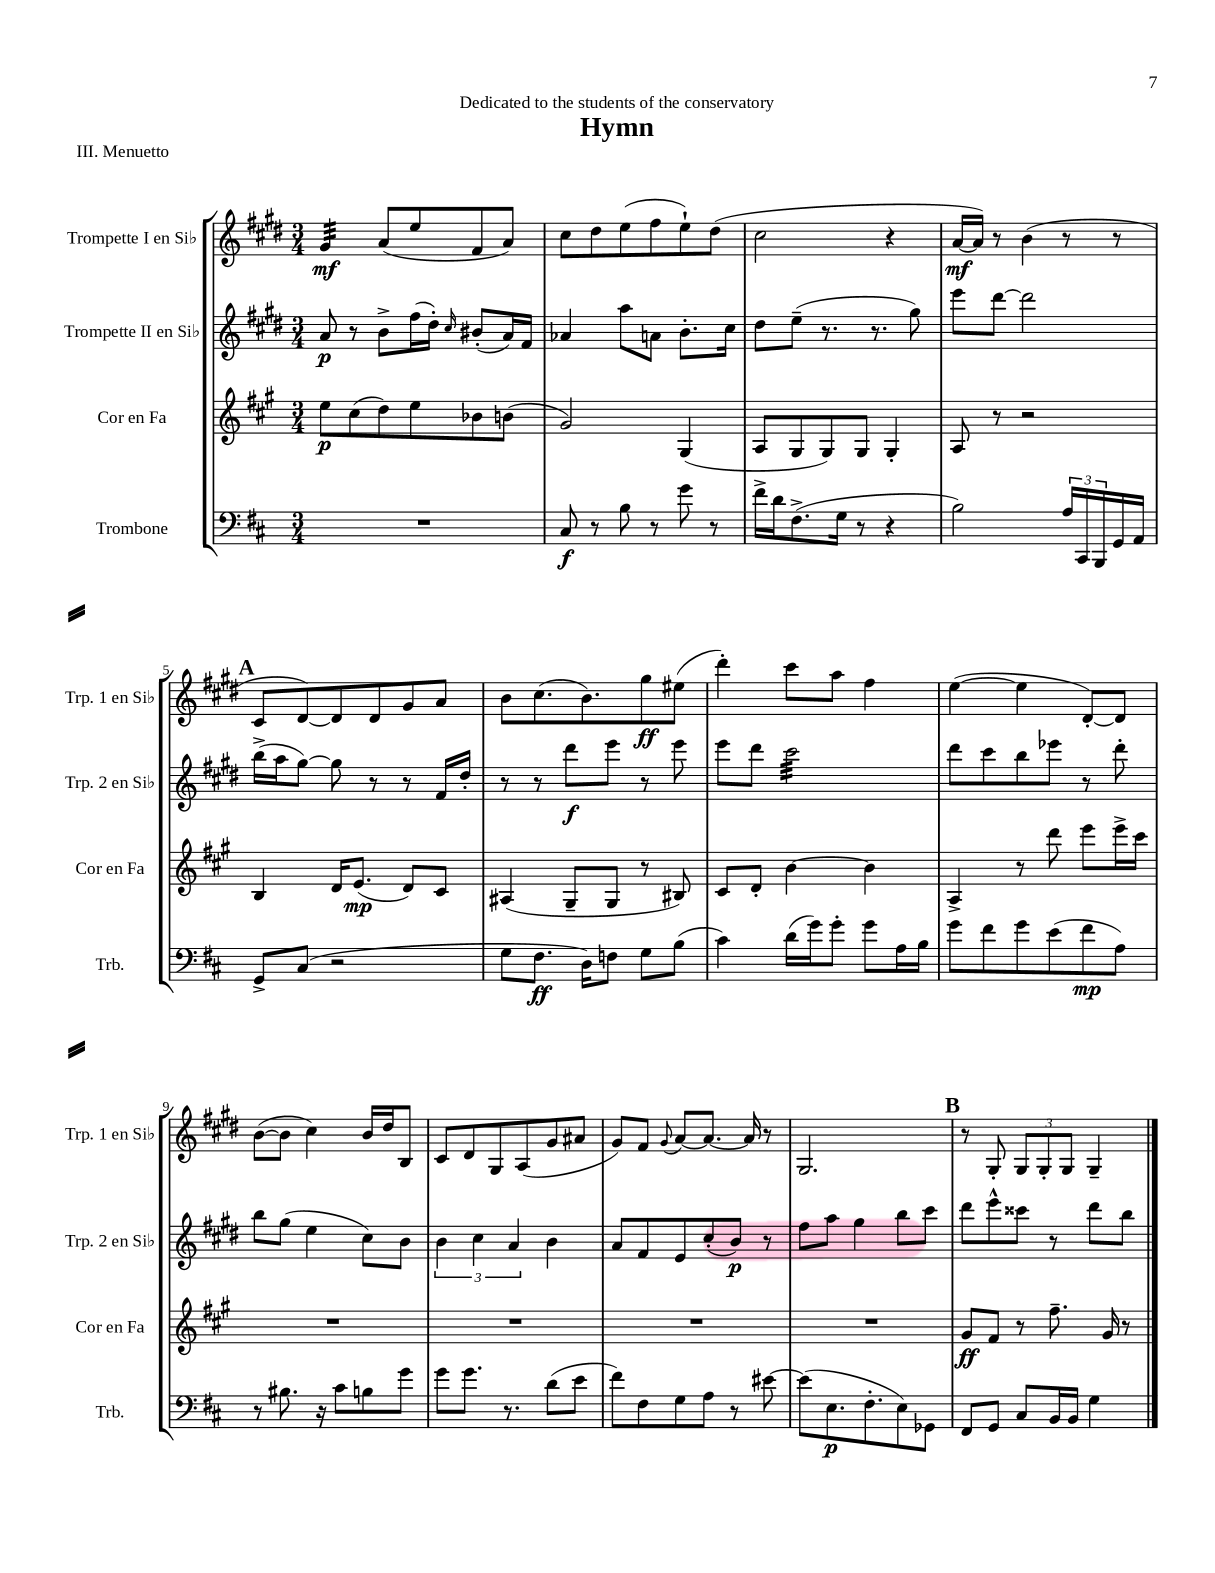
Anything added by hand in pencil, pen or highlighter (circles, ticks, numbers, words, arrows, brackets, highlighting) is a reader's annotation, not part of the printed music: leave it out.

**kern	**kern	**kern	**kern
*staff4	*staff3	*staff2	*staff1
*clefF4	*clefG2	*clefG2	*clefG2
*k[f#c#]	*k[f#c#g#]	*k[f#c#g#d#]	*k[f#c#g#d#]
*M3/4	*M3/4	*M3/4	*M3/4
2.r	8ee\L	8a/	4g#/
.	(8cc#\	8r	.
.	8dd\)	8b^\L	(8a/L
.	8ee\	(16ff#\L	8ee/
.	.	16dd#'\JJ)	.
.	.	16qqcc#/	.
.	8b-\	(8b#'/L	8f#/
.	(8b\J	16a/L)	8a/J)
.	.	16f#/JJ	.
=	=	=	=
8C#/	2g#/)	4a-/	8cc#\L
8r	.	.	8dd#\
8B\	.	8aa\L	(8ee\
8r	.	8a\J	8ff#\
8g\	(4G#/	8.b'\L	8ee`\)
8r	.	.	(8dd#\J
.	.	16cc#\Jk	.
=	=	=	=
16f#^\LL	8A/L	8dd#\L	2cc#\
16d\J	.	.	.
(8.F#^\	8G#/	(8ee~\J	.
.	8G#/)	8.r	.
16G\Jk	.	.	.
8r	8G#/J	.	.
.	.	8.r	.
4r	4G#'/	.	4r
.	.	8gg#\)	.
=	=	=	=
2B\)	8A/	8eee\L	[16a/LL
.	.	.	16a/]JJ)
.	8r	[8ddd#\J	8r
.	2r	2ddd#\]	(4b\
24A/LL	.	.	8r
24CC#/	.	.	.
24BBB/	.	.	.
16GG/	.	.	8r
16AA/JJ	.	.	.
=	=	=	=
8GG^/L	4B/	(16bb^\LL	8c#/L
.	.	16aa\J	.
(8C#/J	.	[8gg#\J)	[8d#/)
2r	16d/LK	8gg#\]	8d#/]
.	(8.e/J	.	.
.	.	8r	8d#/
.	8d/L)	8r	8g#/
.	8c#/J	16f#/LL	8a/J
.	.	16dd#'/JJ	.
=	=	=	=
8G\L	(4A#/	8r	8b\L
8.F#\J	.	8r	(8.cc#\
.	8G#~/L	8ddd#\L	.
16D\LK)	.	.	8.b\)
8F\J	8G#/J	8eee\J	.
8G\L	8r	8r	8gg#\
(8B\J	8B#/)	8eee\	(8ee#\J
=	=	=	=
4c#\)	8c#/L	8eee\L	4ddd#'\)
.	8d'/J	8ddd#\J	.
(16d\LL	[4b\	2ccc#\	8ccc#\L
16g\J)	.	.	.
8g'\J	.	.	8aa\J
8g\L	4b\]	.	4ff#\
16A\L	.	.	.
16B\JJ	.	.	.
=	=	=	=
8g\L	4A^/	8ddd#\L	([4ee\
8f#\	.	8ccc#\	.
8g\	8r	8bb\	4ee\]
(8e\	8ddd\	8eee-\J	.
8f#\	8eee\L	8r	[8d#'/L)
8A\J)	16eee^\L	8ddd#'\	8d#/]J
.	16ccc#\JJ	.	.
=	=	=	=
8r	2.r	8bb\L	([8b\L
8.B#\	.	(8gg#\J	8b\]J
.	.	4ee\	4cc#\)
16r	.	.	.
8c#\L	.	.	.
8B\	.	8cc#\L)	16b/LL
.	.	.	16dd#/J
8g\J	.	8b\J	8B/J
=	=	=	=
8g\L	2.r	6b\	8c#/L
8.g\J	.	.	8d#/
.	.	6cc#\	.
.	.	.	8G#/
8.r	.	.	.
.	.	6a/	.
.	.	.	(8A/
(8d\L	.	4b\	8g#/
8e\J	.	.	8a#/J
=	=	=	=
8f#\L)	2.r	8a/L	8g#/L)
8F#\	.	8f#/	8f#/J
.	.	.	8qqg#/
8G\	.	8e/	[8a/L
8A\J	.	(8cc#'/	8.a/_J
8r	.	8b/J)	.
.	.	.	16a/]
[8e#\	.	8r	8r
=	=	=	=
(8e#\]L	2.r	8ff#\L	2.G#/
8.E\	.	8aa\J	.
.	.	4gg#\	.
8.F#'\	.	.	.
8E\)	.	8bb\L	.
8GG-\J	.	8ccc#\J	.
=	=	=	=
8FF#/L	8g#/L	8ddd#\L	8r
8GG/J	8f#/J	8eee^^\	8G#'/
8C#/L	8r	8ccc##\J	12G#/L
.	.	.	12G#'/
16BB/L	8.ff#~\	8r	.
.	.	.	12G#/J
16BB/JJ	.	.	.
4G\	.	8ddd#\L	4G#~/
.	16g#/	.	.
.	8r	8bb\J	.
==	==	==	==
*-	*-	*-	*-
